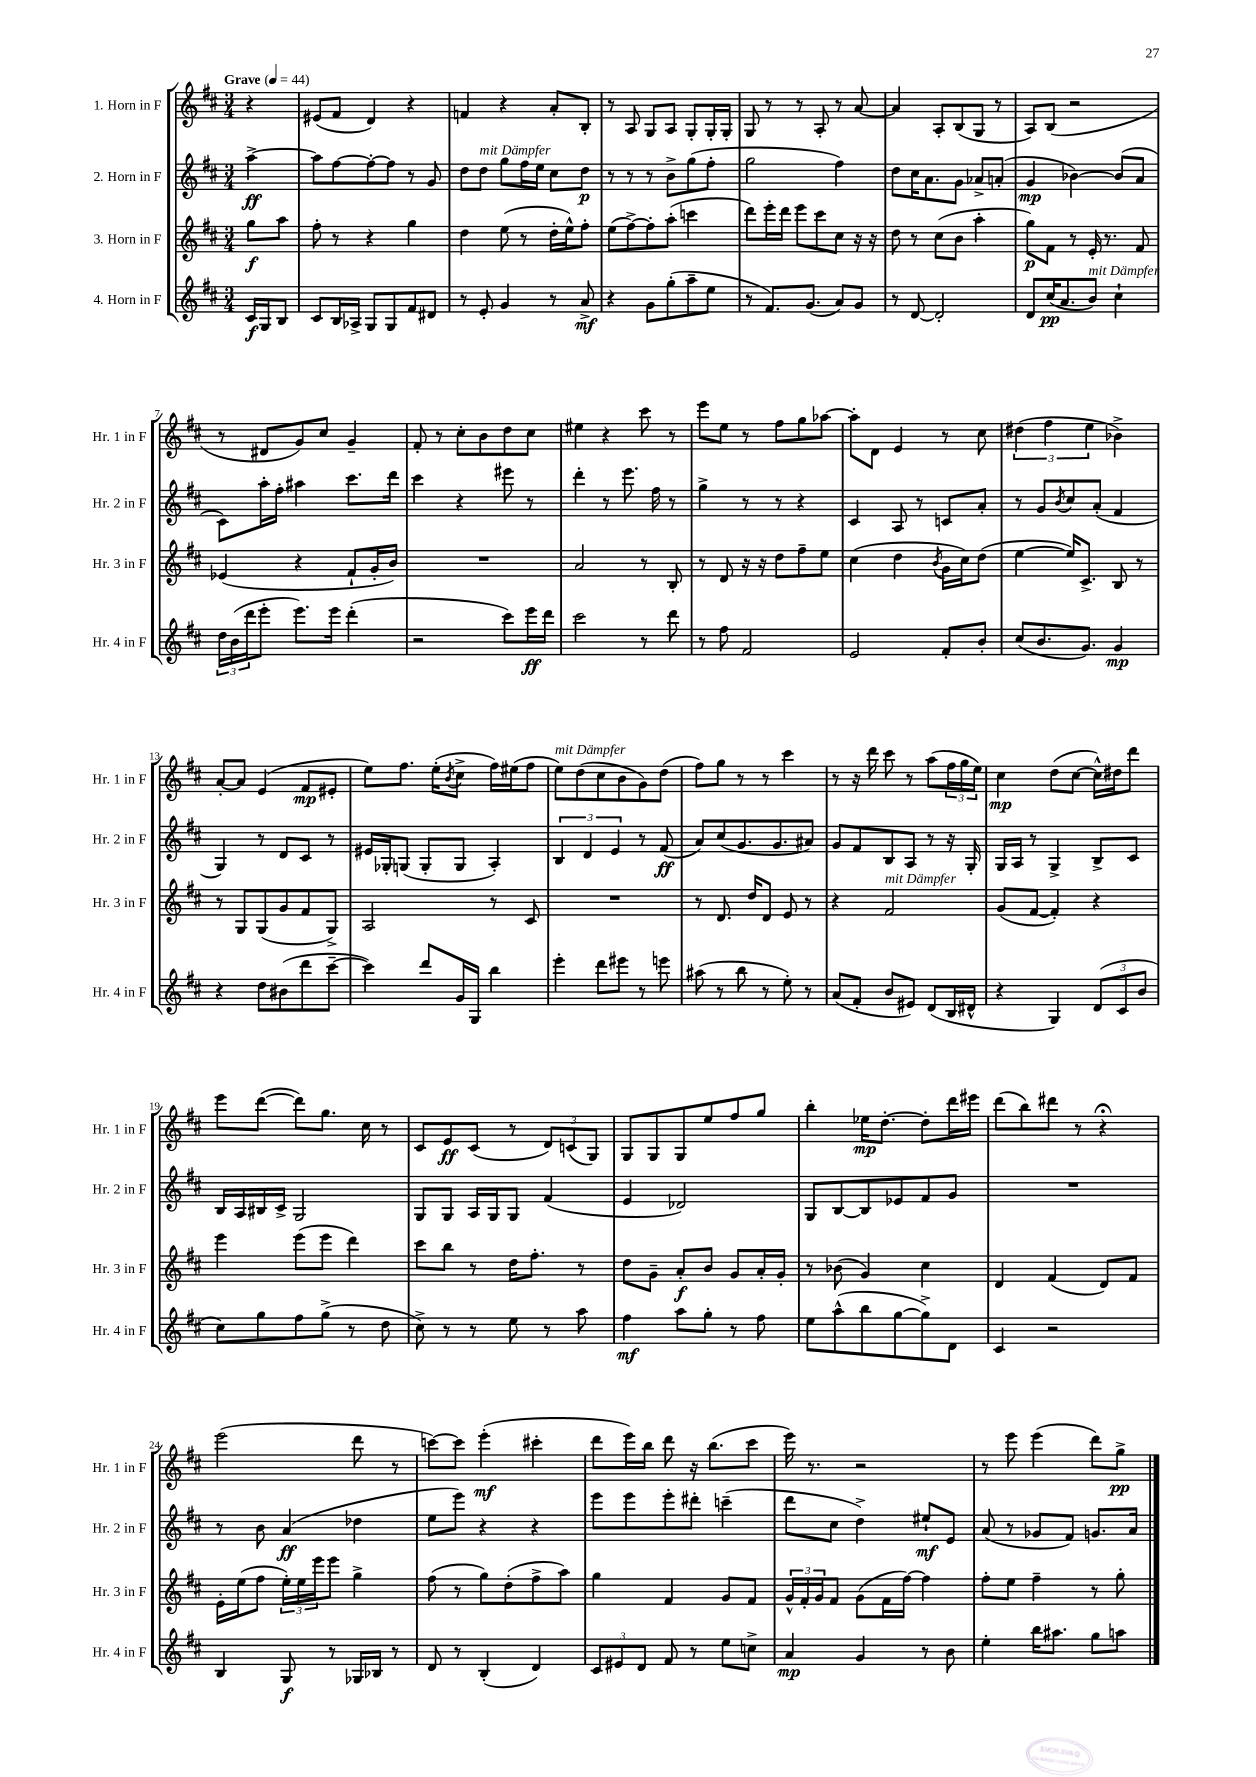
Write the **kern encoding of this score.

**kern	**dynam	**kern	**dynam	**kern	**dynam	**kern	**dynam
*part4	*part4	*part3	*part3	*part2	*part2	*part1	*part1
*staff4	*staff4	*staff3	*staff3	*staff2	*staff2	*staff1	*staff1
*I"4. Horn in F	*	*I"3. Horn in F	*	*I"2. Horn in F	*	*I"1. Horn in F	*
*I'Hr. 4 in F	*	*I'Hr. 3 in F	*	*I'Hr. 2 in F	*	*I'Hr. 1 in F	*
*clefG2	*	*clefG2	*	*clefG2	*	*clefG2	*
*k[f#c#]	*	*k[f#c#]	*	*k[f#c#]	*	*k[f#c#]	*
*M3/4	*	*M3/4	*	*M3/4	*	*M3/4	*
*MM44	*	*MM44	*	*MM44	*	*MM44	*
=	=	=	=	=	=	=	=
!	!	!	!	!	!	!LO:TX:a:B:t=Grave	!
16c#/LL	f	8gg\L	f	[4aa^\	ff	4r	.
16G/J	.	.	.	.	.	.	.
8B/J	.	8aa\J	.	.	.	.	.
=1	=1	=1	=1	=1	=1	=1	=1
8c#/L	.	8ff#'\	.	8aa\L]	.	(8e#X/L	.
16B/L	.	8r	.	[8ff#\	.	8f#/J	.
16A-X^/JJ	.	.	.	.	.	.	.
8G/L	.	4r	.	8ff#'\_	.	4d/)	.
8G/	.	.	.	8ff#\J]	.	.	.
8f#/	.	4gg\	.	8r	.	4r	.
8d#X/J	.	.	.	8g/	.	.	.
=2	=2	=2	=2	=2	=2	=2	=2
8r	.	4dd\	.	8dd\L	.	4fn/	.
!	!	!	!	!LO:TX:a:i:t=mit Dämpfer	!	!	!
8e'/	.	.	.	8dd\J	.	.	.
4g/	.	(8ee\	.	8gg\L	.	4r	.
.	.	8r	.	16ff#\L	.	.	.
.	.	.	.	16ee\JJ	.	.	.
8r	.	16dd'\LL	.	8cc#\L	.	8a'/L	.
.	.	16ee^^\J)	.	.	.	.	.
8a^/	mf	8ff#'\J	.	8dd\J	p	8B'/J	.
=3	=3	=3	=3	=3	=3	=3	=3
4r	.	(8ee\L	.	8r	.	8r	.
.	.	[8ff#^\)	.	8r	.	8A/	.
8g\L	.	8ff#'\]	.	8r	.	8G/L	.
(8gg'\	.	(8aa'\J	.	8b^\L	.	8A/J	.
8aa~\	.	4cccn\	.	(8gg\	.	8G'/L	.
8ee\J	.	.	.	8ff#'\J	.	16G'/L	.
.	.	.	.	.	.	16G'/JJ	.
=4	=4	=4	=4	=4	=4	=4	=4
8r	.	8ddd\L)	.	2gg\	.	8G/	.
8.f#/L)	.	16eee'\L	.	.	.	8r	.
.	.	16ddd\JJ	.	.	.	.	.
.	.	8eee\L	.	.	.	8r	.
(8.g/J	.	.	.	.	.	.	.
.	.	8ccc#\	.	.	.	8A'/	.
8a/L)	.	8cc#\J	.	4ff#\)	.	8r	.
8g/J	.	16r	.	.	.	[8a/	.
.	.	16r	.	.	.	.	.
=5	=5	=5	=5	=5	=5	=5	=5
8r	.	8dd\	.	8dd\L	.	4a/]	.
[8d/	.	8r	.	16cc#\K	.	.	.
.	.	.	.	8.a\	.	.	.
2d'/]	.	(8cc#\L	.	.	.	8A'/L	.
.	.	8b\J	.	8g\J	.	(8B/	.
.	.	4aa'\	.	8a-X^/L	.	8G/J	.
.	.	.	.	(8an'/J	.	8r	.
=6	=6	=6	=6	=6	=6	=6	=6
8d/L	.	8gg\L)	p	4g/	mp	8A/L)	.
(16cc#/K	pp	8f#\J	.	.	.	(8B/J	.
8.a/	.	.	.	.	.	.	.
.	.	8r	.	[4b-X\)	.	2r	.
!LO:TX:a:i:t=mit Dämpfer	!	!	!	!	!	!	!
8b/J)	.	16e'/	.	.	.	.	.
.	.	8.r	.	.	.	.	.
4cc#`\	.	.	.	(8b-/L]	.	.	.
.	.	8f#/	.	8a/J	.	.	.
!!LO:LB:g=z
=7	=7	=7	=7	=7	=7	=7	=7
24dd\LL	.	(4e-X/	.	8c#\L)	.	8r	.
(24b\	.	.	.	.	.	.	.
24ddd\J	.	.	.	.	.	.	.
8eee'\J	.	.	.	16aa'\L	.	8d#X/L	.
.	.	.	.	16ff#'\JJ	.	.	.
8.eee\L)	.	4r	.	4aa#X\	.	8g/)	.
.	.	.	.	.	.	8cc#/J	.
16eee\Jk	.	.	.	.	.	.	.
(4ddd'\	.	8f#`/L	.	8.ccc#\L	.	4g~/	.
.	.	16g'/L	.	.	.	.	.
.	.	16b/JJ)	.	16ddd\Jk	.	.	.
=8	=8	=8	=8	=8	=8	=8	=8
2r	.	2.r	.	4ccc#\	.	8f#'/	.
.	.	.	.	.	.	8r	.
.	.	.	.	4r	.	8cc#'\L	.
.	.	.	.	.	.	8b\	.
8ccc#\L)	.	.	.	8eee#X\	.	8dd\	.
16eee\L	ff	.	.	8r	.	8cc#\J	.
16ddd\JJ	.	.	.	.	.	.	.
=9	=9	=9	=9	=9	=9	=9	=9
2ccc#\	.	2a/	.	4ddd'\	.	4ee#X\	.
.	.	.	.	8r	.	4r	.
.	.	.	.	8.eee\	.	.	.
8r	.	8r	.	.	.	8ccc#\	.
.	.	.	.	16ff#\	.	.	.
8ddd\	.	8B'/	.	8r	.	8r	.
=10	=10	=10	=10	=10	=10	=10	=10
8r	.	8r	.	4gg^\	.	8eee\L	.
8ff#\	.	8d/	.	.	.	8ee\J	.
2f#/	.	16r	.	8r	.	8r	.
.	.	16r	.	.	.	.	.
.	.	8dd\L	.	8r	.	8ff#\L	.
.	.	8ff#~\	.	4r	.	8gg\	.
.	.	8ee\J	.	.	.	[8aa-X\J	.
=11	=11	=11	=11	=11	=11	=11	=11
2e/	.	(4cc#\	.	4c#/	.	8aa-'\L]	.
.	.	.	.	.	.	8d\J	.
.	.	4dd\	.	8A/	.	4e/	.
.	.	.	.	8r	.	.	.
.	.	8qb/	.	.	.	.	.
8f#'/L	.	16g\LL	.	8cn/L	.	8r	.
.	.	16cc#\J)	.	.	.	.	.
8b'/J	.	(8dd\J	.	8a'/J	.	8cc#\	.
=12	=12	=12	=12	=12	=12	=12	=12
(8cc#/L	.	[4ee\	.	8r	.	(6dd#X\	.
8.b/	.	.	.	8g/L	.	.	.
.	.	.	.	.	.	6ff#\	.
.	.	.	.	8qb/	.	.	.
.	.	16ee/KL])	.	8cc#/	.	.	.
8.g/J)	.	8.c#^/J	.	.	.	.	.
.	.	.	.	.	.	6ee\	.
.	.	.	.	(8a'/J	.	.	.
4g/	mp	8B/	.	4f#/	.	4b-X^\)	.
.	.	8r	.	.	.	.	.
!!LO:LB:g=z
=13	=13	=13	=13	=13	=13	=13	=13
4r	.	8r	.	4G/)	.	[8a'/L	.
.	.	8G/L	.	.	.	8a/J]	.
8dd\L	.	(8G/	.	8r	.	(4e/	.
(8b#X\	.	8g/	.	8d/L	.	.	.
8ddd\	.	8f#/	.	8c#/J	.	8f#/L	mp
[8ccc#~\J	.	8G^/J)	.	8r	.	8e#X'/J	.
=14	=14	=14	=14	=14	=14	=14	=14
4ccc#\])	.	2A/	.	16e#X/LL	.	8ee\L)	.
.	.	.	.	16G-X'/J	.	.	.
.	.	.	.	(8Gn/J	.	8.ff#\J	.
8ddd/L	.	.	.	8G'/L	.	.	.
.	.	.	.	.	.	(16ee'\KL	.
.	.	.	.	.	.	8qb/	.
16g/L	.	.	.	8G/J	.	8cc#^\J	.
16G/JJ	.	.	.	.	.	.	.
4bb\	.	8r	.	4A'/)	.	16ff#\LL)	.
.	.	.	.	.	.	(16ee#X\J	.
.	.	8c#/	.	.	.	8ff#\J	.
=15	=15	=15	=15	=15	=15	=15	=15
!	!	!	!	!	!	!LO:TX:a:i:t=mit Dämpfer	!
4eee'\	.	2.r	.	6B/	.	8ee\L)	.
.	.	.	.	.	.	(8dd\	.
.	.	.	.	6d/	.	.	.
8ddd\L	.	.	.	.	.	8cc#\	.
.	.	.	.	6e/	.	.	.
8eee#X\J	.	.	.	.	.	8b\	.
8r	.	.	.	8r	.	8g\)	.
8eeen\	.	.	.	(8f#/	ff	(8dd\J	.
=16	=16	=16	=16	=16	=16	=16	=16
(8aa#X\	.	8r	.	8a/L)	.	8ff#\L)	.
8r	.	8.d/	.	(8cc#/	.	8gg\J	.
8bb\	.	.	.	8.g/	.	8r	.
.	.	16dd/KL	.	.	.	.	.
8r	.	8d/J	.	.	.	8r	.
.	.	.	.	8.g/	.	.	.
8ee'\)	.	8e/	.	.	.	4ccc#\	.
8r	.	8r	.	8a#X/J)	.	.	.
=17	=17	=17	=17	=17	=17	=17	=17
(8a/L	.	4r	.	8g/L	.	8r	.
8f#'/J	.	.	.	8f#/	.	16r	.
.	.	.	.	.	.	16ddd\	.
!	!	!LO:TX:a:i:t=mit Dämpfer	!	!	!	!	!
8b/L	.	2f#/	.	8B/	.	8ccc#\	.
8e#X/J)	.	.	.	8A/J	.	8r	.
(8d/L	.	.	.	8r	.	(8aa\L	.
16B/L	.	.	.	16r	.	24ff#\L	.
.	.	.	.	.	.	24gg\	.
16d#X^^/JJ	.	.	.	16G'/	.	.	.
.	.	.	.	.	.	24ee\JJ)	.
=18	=18	=18	=18	=18	=18	=18	=18
4r	.	(8g/L	.	16G/LL	.	4cc#\	mp
.	.	.	.	16A/JJ	.	.	.
.	.	[8f#/J	.	8r	.	.	.
4G/)	.	4f#'/])	.	4G^/	.	(8dd\L	.
.	.	.	.	.	.	[8cc#\J	.
(12d/L	.	4r	.	8B^/L	.	16cc#^^\LL])	.
.	.	.	.	.	.	16dd#X\J	.
12c#/	.	.	.	.	.	.	.
.	.	.	.	8c#/J	.	8ddd\J	.
12b/J	.	.	.	.	.	.	.
!!LO:LB:g=z
=19	=19	=19	=19	=19	=19	=19	=19
8cc#\L)	.	4eee\	.	16B/LL	.	8eee\L	.
.	.	.	.	16A/	.	.	.
8gg\	.	.	.	16B#X/	.	([8ddd\J	.
.	.	.	.	16c#^/JJ	.	.	.
8ff#\	.	(8eee\L	.	2G/	.	8ddd\L])	.
(8gg^\J	.	8eee\J	.	.	.	8.gg\J	.
8r	.	4ddd\)	.	.	.	.	.
.	.	.	.	.	.	16cc#\	.
8dd\	.	.	.	.	.	8r	.
=20	=20	=20	=20	=20	=20	=20	=20
8cc#^\)	.	8ccc#\L	.	8G/L	.	8c#/L	.
8r	.	8bb\J	.	8G/J	.	8e/	ff
8r	.	8r	.	16A/LL	.	(8c#/J	.
.	.	.	.	16G/J	.	.	.
8ee\	.	16dd\KL	.	8G/J	.	8r	.
.	.	8.ff#'\J	.	.	.	.	.
8r	.	.	.	(4f#/	.	12d/L)	.
.	.	.	.	.	.	(12cn/	.
8aa\	.	8r	.	.	.	.	.
.	.	.	.	.	.	12G/J)	.
=21	=21	=21	=21	=21	=21	=21	=21
4ff#\	mf	8dd\L	.	4e/	.	8G/L	.
.	.	8g~\J	.	.	.	8G/	.
8aa\L	.	8a'/L	f	2d-X/)	.	8G/	.
8gg'\J	.	8b/J	.	.	.	8ee/	.
8r	.	8g/L	.	.	.	8ff#/	.
8ff#\	.	16a'/L	.	.	.	8gg/J	.
.	.	16g'/JJ	.	.	.	.	.
=22	=22	=22	=22	=22	=22	=22	=22
8ee\L	.	8r	.	8G/L	.	4bb'\	.
(8aa^^\	.	(8b-X\	.	[8B/	.	.	.
8bb\	.	4g/)	.	8B/]	.	16ee-X\KL	mp
.	.	.	.	.	.	[8.dd'\J	.
[8gg\	.	.	.	8e-X/	.	.	.
8gg^\])	.	4cc#\	.	8f#/	.	8dd'\L]	.
8d\J	.	.	.	8g/J	.	16ddd\L	.
.	.	.	.	.	.	16eee#X\JJ	.
=23	=23	=23	=23	=23	=23	=23	=23
4c#/	.	4d/	.	2.r	.	(8ddd\L	.
.	.	.	.	.	.	8bb\)	.
2r	.	(4f#/	.	.	.	8ddd#X\J	.
.	.	.	.	.	.	8r	.
.	.	8d/L)	.	.	.	4r;<	.
.	.	8f#/J	.	.	.	.	.
!!LO:LB:g=z
=24	=24	=24	=24	=24	=24	=24	=24
4B/	.	16e'\LL	.	8r	.	(2eee\	.
.	.	(16ee\J	.	.	.	.	.
.	.	8ff#\J	.	8b\	.	.	.
8G/	f	24ee'\LL)	.	(4a/	ff	.	.
.	.	24ee\	.	.	.	.	.
.	.	24eee\J	.	.	.	.	.
8r	.	8eee\J	.	.	.	.	.
16G-X/LL	.	4gg^\	.	4dd-X\	.	8ddd\	.
16B-X/JJ	.	.	.	.	.	.	.
8r	.	.	.	.	.	8r	.
=25	=25	=25	=25	=25	=25	=25	=25
8d/	.	(8ff#\	.	8ee\L	.	[8cccn\L)	.
8r	.	8r	.	8eee\J)	.	8ccc\J]	.
(4B'/	.	8gg\L)	.	4r	.	(4eee'\	mf
.	.	(8dd'\	.	.	.	.	.
4d/)	.	8ff#^\	.	4r	.	4ccc#X'\	.
.	.	8aa\J)	.	.	.	.	.
=26	=26	=26	=26	=26	=26	=26	=26
12c#/L	.	4gg\	.	8eee\L	.	8ddd\L	.
12e#X/	.	.	.	.	.	.	.
.	.	.	.	8eee\	.	16eee\L)	.
12d/J	.	.	.	.	.	.	.
.	.	.	.	.	.	16bb\JJ	.
8f#/	.	4f#/	.	8eee'\	.	8ddd\	.
8r	.	.	.	8ddd#X'\J	.	16r	.
.	.	.	.	.	.	(8.bb\L	.
8ee\L	.	8g/L	.	(4cccn~\	.	.	.
8ccn^\J	.	8f#/J	.	.	.	8ccc#\J	.
=27	=27	=27	=27	=27	=27	=27	=27
4a/	mp	24g^^/LL	.	8ddd\L	.	16eee\)	.
.	.	24f#'/	.	.	.	.	.
.	.	.	.	.	.	8.r	.
.	.	24g/J	.	.	.	.	.
.	.	8f#/J	.	8cc#\J	.	.	.
4g/	.	(8g\L	.	4dd^\)	.	2r	.
.	.	16f#\L	.	.	.	.	.
.	.	[16ff#\JJ)	.	.	.	.	.
8r	.	4ff#\]	.	8ee#X`/L	mf	.	.
8b\	.	.	.	8e/J	.	.	.
=28	=28	=28	=28	=28	=28	=28	=28
4ee'\	.	8ff#'\L	.	(8a/	.	8r	.
.	.	8ee\J	.	8r	.	8eee\	.
16bb\KL	.	4ff#~\	.	8g-X/L	.	(4eee\	.
8.aa#X\J	.	.	.	.	.	.	.
.	.	.	.	8f#/J)	.	.	.
8gg\L	.	8r	.	8.gn/L	.	8ddd\L)	.
8aan\J	.	8gg'\	.	.	.	8gg^\J	pp
.	.	.	.	16a/Jk	.	.	.
==	==	==	==	==	==	==	==
*-	*-	*-	*-	*-	*-	*-	*-
